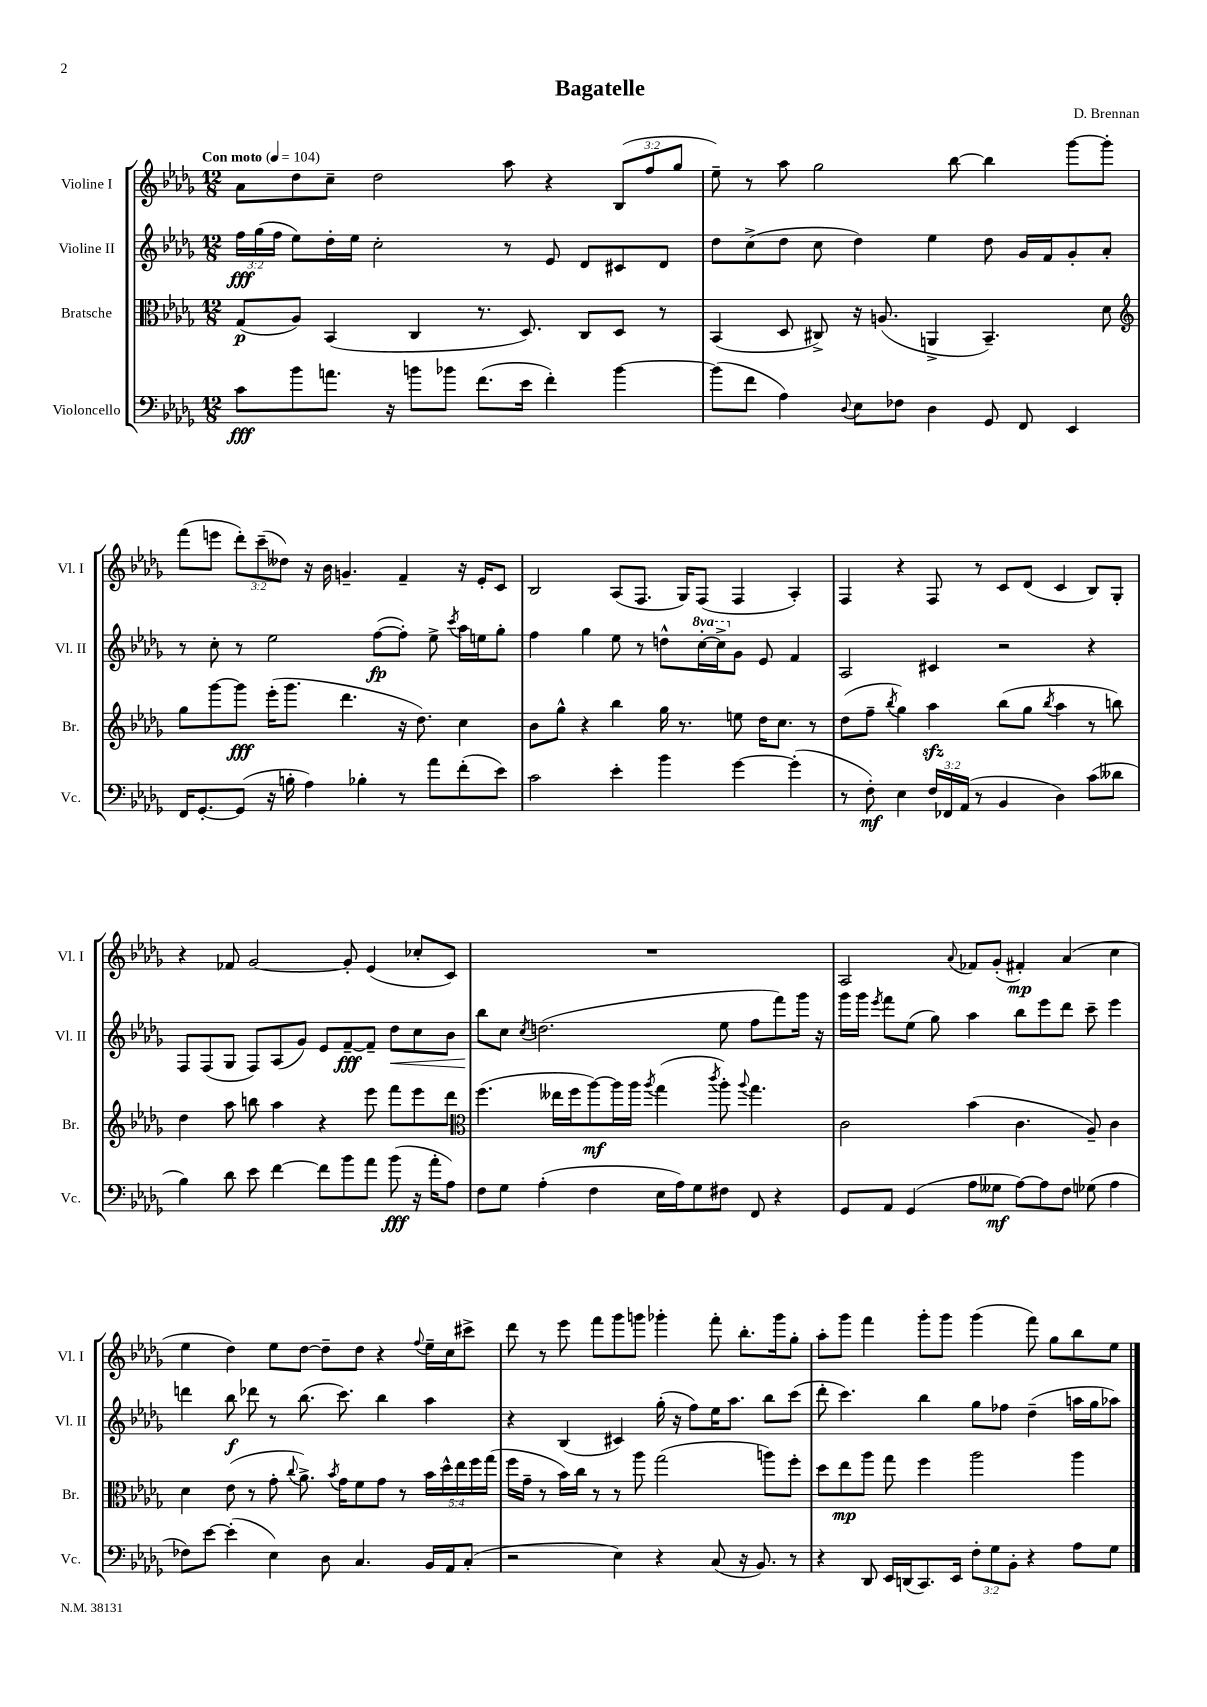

**kern	**dynam	**kern	**dynam	**kern	**dynam	**kern	**dynam
*part4	*part4	*part3	*part3	*part2	*part2	*part1	*part1
*staff4	*staff4	*staff3	*staff3	*staff2	*staff2	*staff1	*staff1
*I"Violoncello	*	*I"Bratsche	*	*I"Violine II	*	*I"Violine I	*
*I'Vc.	*	*I'Br.	*	*I'Vl. II	*	*I'Vl. I	*
*clefF4	*	*clefC3	*	*clefG2	*	*clefG2	*
*k[b-e-a-d-g-]	*	*k[b-e-a-d-g-]	*	*k[b-e-a-d-g-]	*	*k[b-e-a-d-g-]	*
*M12/8	*	*M12/8	*	*M12/8	*	*M12/8	*
*MM104	*	*MM104	*	*MM104	*	*MM104	*
=1	=1	=1	=1	=1	=1	=1	=1
!	!	!	!	!	!	!LO:TX:a:B:t=Con moto	!
8c\L	fff	(8G-/L	p	24ff\LL	fff	8a-\L	.
.	.	.	.	(24gg-\	.	.	.
.	.	.	.	24ff\JJ	.	.	.
8b-\	.	8A-/J)	.	8ee-\L)	.	8dd-\	.
8.an\J	.	(4BB-/	.	16dd-'\L	.	8cc~\J	.
.	.	.	.	16ee-\JJ	.	.	.
.	.	.	.	2cc'\	.	2dd-\	.
16r	.	.	.	.	.	.	.
8bn\L	.	4C/	.	.	.	.	.
8b-X\J	.	.	.	.	.	.	.
(8.f\L	.	8.r	.	.	.	.	.
.	.	.	.	8r	.	8aa-\	.
16e-\Jk	.	8.D-/)	.	.	.	.	.
4f'\)	.	.	.	8e-/	.	4r	.
.	.	8C/L	.	8d-/L	.	.	.
[4b-\	.	8D-/J	.	8c#X/	.	(12B-/L	.
.	.	.	.	.	.	12ff/	.
.	.	8r	.	8d-/J	.	.	.
.	.	.	.	.	.	12gg-/J	.
=2	=2	=2	=2	=2	=2	=2	=2
(8b-\L]	.	(4BB-/	.	8dd-\L	.	8ee-~\)	.
8f\J	.	.	.	(8cc^\	.	8r	.
4A-\)	.	8D-/	.	8dd-\J	.	8aa-\	.
.	.	8C#X^/)	.	8cc\	.	2gg-\	.
8qqD-/	.	.	.	.	.	.	.
8E-\L	.	16r	.	4dd-\)	.	.	.
.	.	(8.An/	.	.	.	.	.
8F-X\J	.	.	.	.	.	.	.
4D-\	.	4AAn^/	.	4ee-\	.	.	.
.	.	.	.	.	.	[8bb-\	.
8GG-/	.	4.BB-~/)	.	8dd-\	.	4bb-\]	.
8FF/	.	.	.	16g-/LL	.	.	.
.	.	.	.	16f/J	.	.	.
4EE-/	.	.	.	8g-'/	.	[8ggg-\L	.
.	.	8d-\	.	8a-'/J	.	8ggg-'\J]	.
!!LO:LB:g=z
=3	=3	=3	=3	=3	=3	=3	=3
*	*	*clefG2	*	*	*	*	*
16FF/KL	.	8gg-\L	.	8r	.	(8fff\L	.
[8.GG-'/	.	.	.	.	.	.	.
.	.	[8ggg-\	.	8cc'\	.	8eeen\J	.
(8GG-/J]	.	8ggg-\J]	fff	8r	.	12ddd-'\L)	.
.	.	.	.	.	.	(12ccc~\	.
16r	.	(16eee-'\KL	.	2ee-\	.	.	.
.	.	.	.	.	.	12dd--X\J)	.
16Bn'\	.	8.ggg-\J	.	.	.	.	.
4A-\)	.	.	.	.	.	16r	.
.	.	.	.	.	.	16b-\	.
.	.	4.ddd-\	.	.	.	4.gn~/	.
4B-X'\	.	.	.	.	.	.	.
.	.	.	.	([8ff\L	fp	.	.
8r	.	16r	.	8ff'\J])	.	4f~/	.
.	.	8.dd-\)	.	.	.	.	.
8a-\L	.	.	.	8ee-^\	.	.	.
.	.	.	.	8qccc/	.	.	.
(8f'\	.	4cc\	.	16aa-\LL	.	16r	.
.	.	.	.	16een\J	.	16e-'/KL	.
8e-\J)	.	.	.	8gg-'\J	.	8c/J	.
=4	=4	=4	=4	=4	=4	=4	=4
2c\	.	8b-\L	.	4ff\	.	2B-/	.
.	.	8gg-^^\J	.	.	.	.	.
.	.	4r	.	4gg-\	.	.	.
4e-'\	.	4bb-\	.	8ee-\	.	(8A-/L	.
.	.	.	.	8r	.	8.F/J	.
4b-\	.	16gg-\	.	8ddn^^\L	.	.	.
.	.	8.r	.	.	.	16G-/KL)	.
*	*	*	*	*8va	*	*	*
.	.	.	.	[16ccc'\L	.	(8F/J	.
.	.	.	.	16ccc^\J]	.	.	.
*	*	*	*	*X8va	*	*	*
[4g-\	.	8een\	.	8g-\J	.	4F/	.
.	.	16dd-\KL	.	8e-/	.	.	.
.	.	8.cc\J	.	.	.	.	.
(4g-'\]	.	.	.	4f/	.	4A-'/)	.
.	.	8r	.	.	.	.	.
=5	=5	=5	=5	=5	=5	=5	=5
8r	.	(8dd-\L	.	2A-/	.	4F/	.
8F'\)	mf	8ff~\J	.	.	.	.	.
.	.	8qbb-/	.	.	.	.	.
4E-\	.	4gg-\)	.	.	.	4r	.
24F/LL	.	4aa-zz\	.	4c#X/	.	8F/	.
24FF-X/	.	.	.	.	.	.	.
(24AA-/JJ	.	.	.	.	.	.	.
8r	.	.	.	.	.	8r	.
4BB-/	.	(8bb-\L	.	2r	.	8c/L	.
.	.	8gg-\J	.	.	.	(8d-/J	.
.	.	8qbb-/	.	.	.	.	.
4D-\)	.	4aa-\	.	.	.	4c/	.
(8c\L	.	8r	.	4r	.	8B-/L)	.
8d--X\J	.	8bbn\)	.	.	.	8G-'/J	.
!!LO:LB:g=z
=6	=6	=6	=6	=6	=6	=6	=6
4B-\)	.	4dd-\	.	8F/L	.	4r	.
.	.	.	.	(8F/	.	.	.
8d-\	.	8aa-\	.	8G-/J	.	8f-X/	.
8e-\	.	8bbn\	.	8F/L)	.	[2g-/	.
[4f\	.	4aa-\	.	(8A-/	.	.	.
.	.	.	.	8g-/J)	.	.	.
8f\L]	.	4r	.	8e-/L	.	.	.
8b-\	.	.	.	[8f~/	fff	8g-'/]	.
8a-\J	.	8eee-\	.	8f~/J]	.	(4e-/	.
!	!	!	!	!	!LO:HP:b	!	!
(8b-\	fff	8fff\L	.	8dd-\L	<	.	.
16r	.	8eee-\	.	8cc\	.	8cc-X'/L	.
16a-'\KL	.	.	.	.	.	.	.
8A-\J)	.	8ddd-\J	.	8b-\J	.	8c/J)	.
=7	=7	=7	=7	=7	=7	=7	=7
*	*	*clefC3	*	*	*	*	*
8F\L	.	(4.ff\	.	8bb-\L	.	1.r	.
8G-\J	.	.	.	8cc\J	[	.	.
.	.	.	.	8qcc/	.	.	.
(4A-'\	.	.	.	(2.ddn\	.	.	.
.	.	16ee--X\LL	.	.	.	.	.
.	.	16ff\J	.	.	.	.	.
4F\	.	[8aa-\)	mf	.	.	.	.
.	.	16aa-\L]	.	.	.	.	.
.	.	16aa-\JJ	.	.	.	.	.
.	.	8qaa-/	.	.	.	.	.
16E-\LL	.	(4gg-\	.	.	.	.	.
16A-\J)	.	.	.	.	.	.	.
8G-\	.	.	.	.	.	.	.
.	.	8qccc/	.	.	.	.	.
8F#X\J	.	8aa-'\)	.	8ee-\	.	.	.
.	.	8qqaa-/	.	.	.	.	.
8FF/	.	4.gg-\	.	8ff\L	.	.	.
4r	.	.	.	8fff\)	.	.	.
.	.	.	.	16ggg-\Jk	.	.	.
.	.	.	.	16r	.	.	.
=8	=8	=8	=8	=8	=8	=8	=8
8GG-/L	.	2c\	.	16ggg-\LL	.	2A-/	.
.	.	.	.	16ggg-\JJ	.	.	.
.	.	.	.	8qeee-/	.	.	.
8AA-/J	.	.	.	8fff\L	.	.	.
(4GG-/	.	.	.	(8ee-\J	.	.	.
.	.	.	.	8gg-\)	.	.	.
.	.	.	.	.	.	8qqa-/	.
8A-\L	.	(4b-\	.	4aa-\	.	8f-X/L	.
8G--X\J	mf	.	.	.	.	(8g-'/J	.
[8A-\L)	.	4.c\	.	8bb-\L	.	4f#X'/)	mp
8A-\]	.	.	.	8eee-\	.	.	.
8F\J	.	.	.	8ddd-\J	.	(4a-/	.
(8G-X\	.	8A-~/)	.	8ccc~\	.	.	.
4A-\	.	4c\	.	4eee-\	.	4cc\	.
!!LO:LB:g=z
=9	=9	=9	=9	=9	=9	=9	=9
8F-X\L)	.	4d-\	.	4dddn\	.	4ee-\	.
[8e-\J	.	.	.	.	.	.	.
(4e-'\]	.	(8e-\	.	8bb-\	f	4dd-\)	.
.	.	8r	.	8ddd-X\	.	.	.
4E-\)	.	8g-'\	.	8r	.	8ee-\L	.
.	.	8qqcc/	.	.	.	.	.
.	.	8.a-^\)	.	(8.bb-\	.	[8dd-\J	.
8D-\	.	.	.	.	.	8dd-~\L]	.
.	.	8qb-/	.	.	.	.	.
.	.	16g-\KL	.	8.ccc\)	.	.	.
4.C/	.	8f\	.	.	.	8dd-\J	.
.	.	8g-\J	.	4bb-\	.	4r	.
.	.	8r	.	.	.	.	.
.	.	.	.	.	.	8qqff/	.
16BB-/LL	.	20b-\LL	.	4aa-\	.	16ee-~\LL	.
.	.	20dd-^^\	.	.	.	.	.
16AA-/J	.	.	.	.	.	16cc\J	.
.	.	20ee-\	.	.	.	.	.
(8C'/J	.	.	.	.	.	8ccc#X^\J	.
.	.	20ff\	.	.	.	.	.
.	.	(20gg-\JJ	.	.	.	.	.
=10	=10	=10	=10	=10	=10	=10	=10
2r	.	16ff\LL	.	4r	.	8ddd-\	.
.	.	16g-~\JJ	.	.	.	.	.
.	.	8r	.	.	.	8r	.
.	.	16b-\LL)	.	(4B-/	.	8eee-\	.
.	.	16cc\JJ	.	.	.	.	.
.	.	8r	.	.	.	8fff\L	.
4E-\)	.	8r	.	4c#X/)	.	8ggg-\	.
.	.	8aa-\	.	.	.	8gggn\J	.
4r	.	(2gg-\	.	(16gg-'\	.	4ggg-X'\	.
.	.	.	.	16r	.	.	.
.	.	.	.	8ff\L)	.	.	.
(8C/	.	.	.	16ee-\K	.	8fff'\	.
.	.	.	.	8.aa-\J	.	.	.
16r	.	.	.	.	.	8.bb-'\L	.
8.BB-/)	.	.	.	.	.	.	.
.	.	8aan\L)	.	8bb-\L	.	.	.
.	.	.	.	.	.	16ggg-\k	.
8r	.	8ff'\J	.	(8ccc\J	.	8gg-'\J	.
=11	=11	=11	=11	=11	=11	=11	=11
4r	.	8dd-\L	.	8ddd-'\	.	8aa-'\L	.
.	.	8ee-\	mp	4.ccc\)	.	8ggg-\J	.
8DD-/	.	8aa-\J	.	.	.	4fff\	.
16EE-/LL	.	8gg-\	.	.	.	.	.
(16DDn/J	.	.	.	.	.	.	.
8.CC/)	.	4ff\	.	4bb-\	.	8ggg-'\L	.
.	.	.	.	.	.	8ggg-\J	.
16EE-/Jk	.	.	.	.	.	.	.
12F'\L	.	2aa-\	.	8gg-\L	.	(4ggg-\	.
12G-\	.	.	.	.	.	.	.
.	.	.	.	8ff-X\J	.	.	.
12BB-'\J	.	.	.	.	.	.	.
4r	.	.	.	(4dd-~\	.	8fff\)	.
.	.	.	.	.	.	8gg-\L	.
8A-\L	.	4aa-\	.	16aan\LL	.	8bb-\	.
.	.	.	.	16gg-\J	.	.	.
8G-\J	.	.	.	8aa-X\J)	.	8ee-\J	.
==	==	==	==	==	==	==	==
*-	*-	*-	*-	*-	*-	*-	*-
